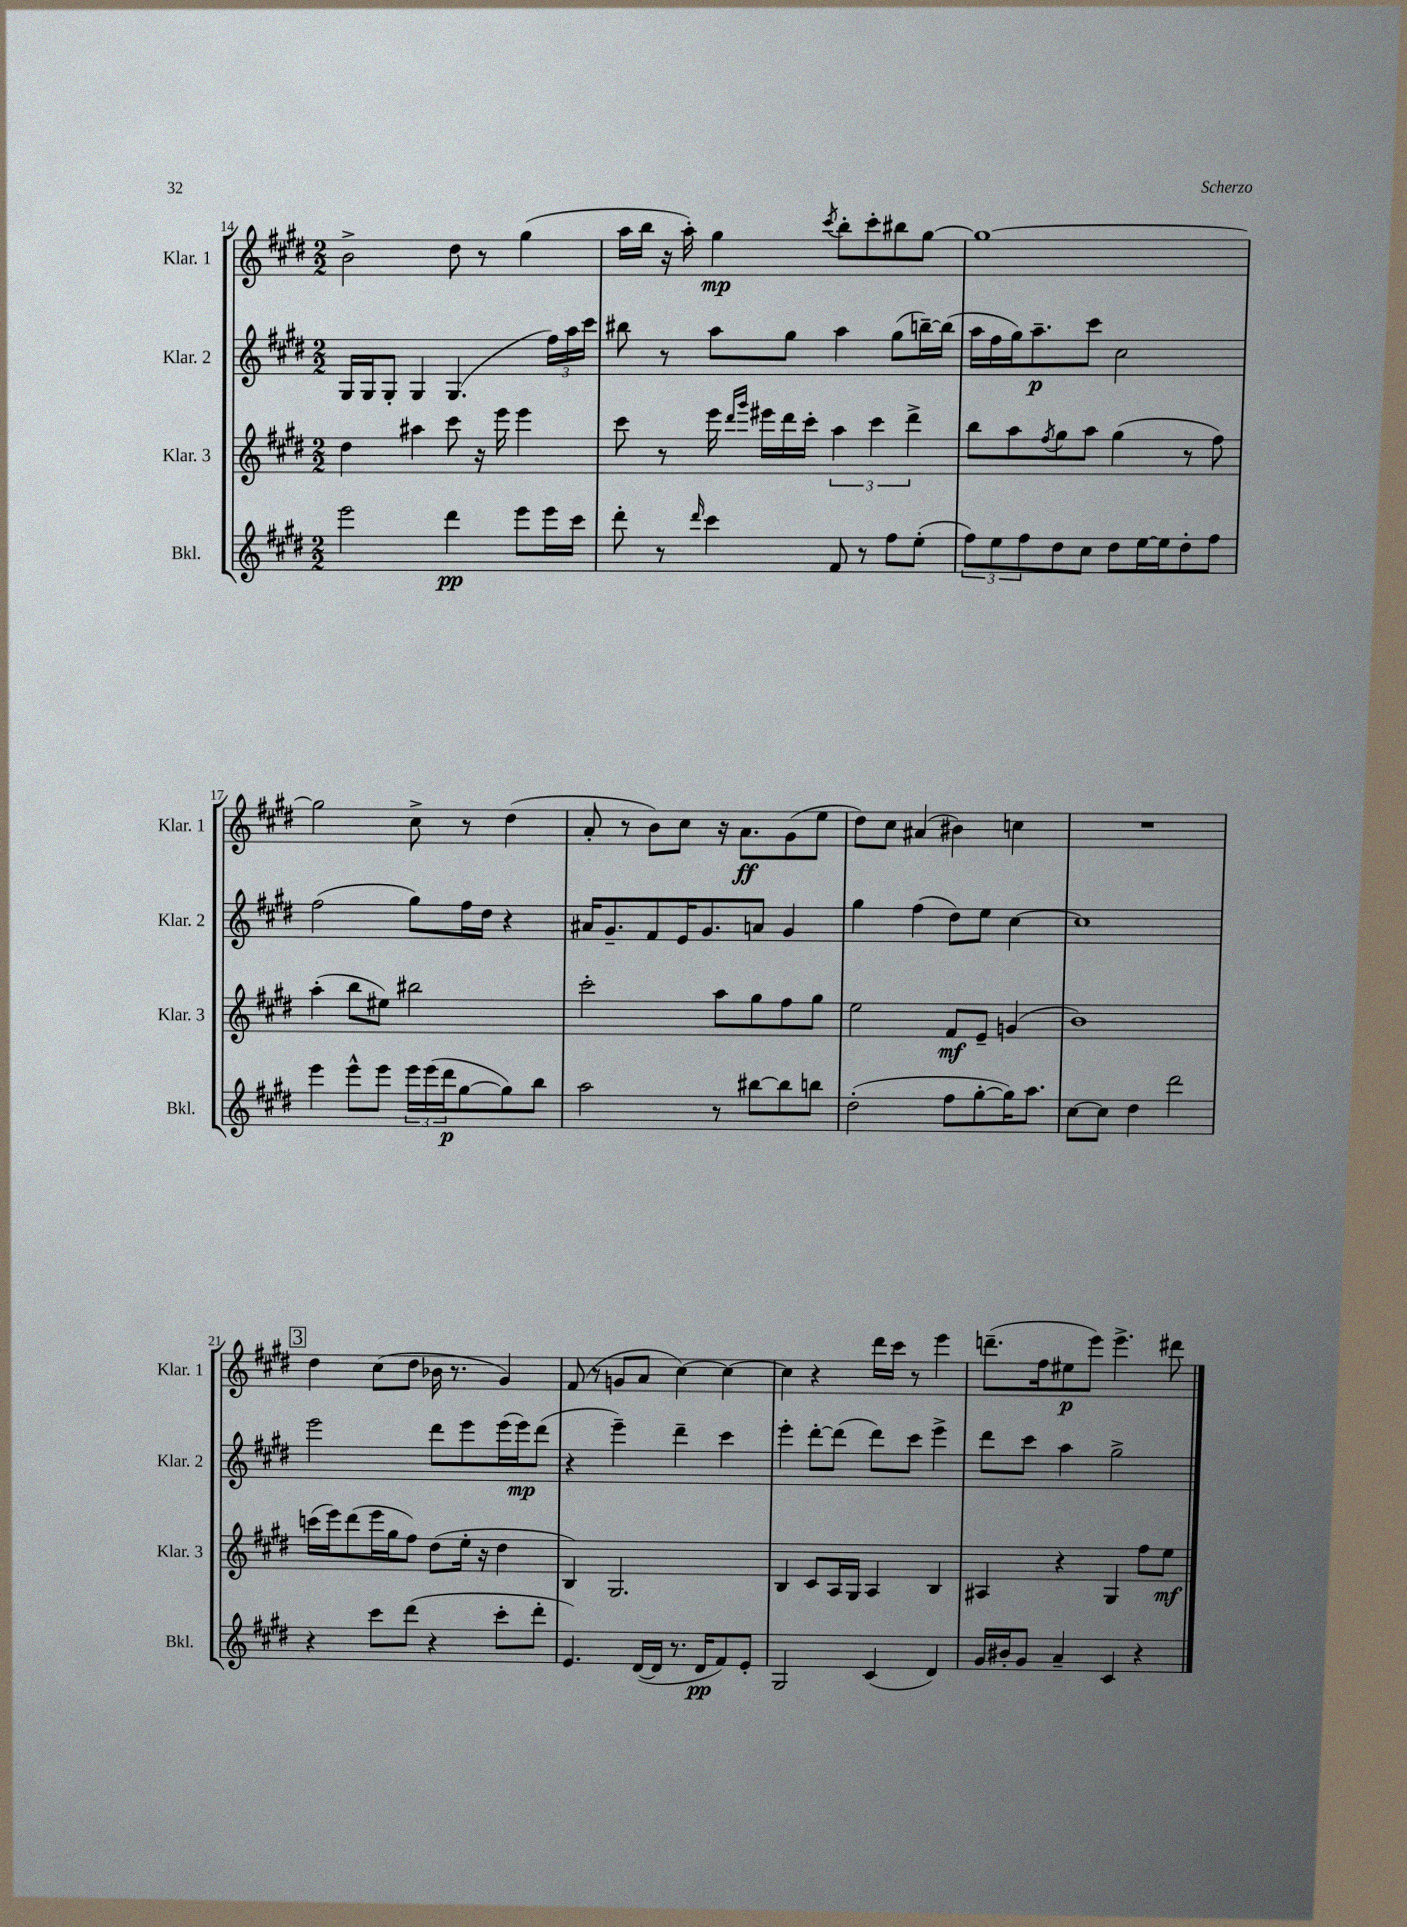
<<
\new StaffGroup <<
\new Staff = "s0" \with { instrumentName = "Klar. 1" shortInstrumentName = "Klar. 1" } {
    \clef treble \key e \major \numericTimeSignature \time 2/2
    b'2-> dis''8 r8 gis''4( |
    a''16 b''16 r16 a''16-.) gis''4\mp \acciaccatura { cis'''8 } b''8-. cis'''8-. bis''8 gis''8~ |
    gis''1~ |
    gis''2 cis''8-> r8 dis''4( |
    a'8-. r8 b'8) cis''8 r16 a'8.\ff gis'8( e''8 |
    dis''8) cis''8 ais'4( bis'4) c''4 |
    R1 |
    \mark \markup { \box "3" } dis''4 cis''8( dis''8 bes'16 r8. gis'4) |
    fis'8( r8 g'8 a'8 cis''4~) cis''4~ |
    cis''4 r4 dis'''16 cis'''16 r8 e'''4 |
    d'''8.--( fis''16 eis''8\p e'''8) e'''4.-> dis'''8 \bar "|." |
}
\new Staff = "s1" \with { instrumentName = "Klar. 2" shortInstrumentName = "Klar. 2" } {
    \clef treble \key e \major \numericTimeSignature \time 2/2
    gis16 gis16 gis8-. gis4 gis4.( \tuplet 3/2 { fis''16) a''16 cis'''16 } |
    bis''8 r8 a''8 gis''8 a''4 gis''8( b''16~--) b''16( |
    a''16 fis''16 gis''16) a''8.--\p cis'''8 cis''2 |
    fis''2( gis''8) fis''16 dis''16 r4 |
    ais'16 gis'8.-- fis'8 e'16 gis'8. a'8 gis'4 |
    gis''4 fis''4( dis''8) e''8 cis''4~ |
    cis''1 |
    \mark \markup { \box "3" } e'''2 dis'''8 e'''8 e'''16( e'''16\mp) dis'''8( |
    r4 e'''4--) dis'''4-- cis'''4 |
    e'''4-. dis'''8~-. dis'''8( dis'''8) cis'''8 e'''4-> |
    dis'''8 cis'''8 a''4 gis''2-> \bar "|." |
}
\new Staff = "s2" \with { instrumentName = "Klar. 3" shortInstrumentName = "Klar. 3" } {
    \clef treble \key e \major \numericTimeSignature \time 2/2
    dis''4 ais''4 cis'''8 r16 e'''16 e'''4 |
    cis'''8 r8 e'''16 \grace { dis'''16 gis'''16 } eis'''16 dis'''16 cis'''16-. \tuplet 3/2 { a''4 cis'''4 dis'''4-> } |
    b''8 a''8 \acciaccatura { fis''8 } gis''8 a''8 gis''4( r8 fis''8) |
    a''4-.( b''8 eis''8) bis''2 |
    cis'''2-. a''8 gis''8 fis''8 gis''8 |
    e''2 fis'8\mf e'8-- g'4( |
    b'1) |
    \mark \markup { \box "3" } c'''16( e'''16) dis'''8( e'''16 gis''16 fis''8) dis''8( e''16-. r16 dis''4 |
    b4) gis2. |
    b4 cis'8 a16 gis16 a4 b4 |
    ais4 r4 gis4 fis''8 e''8\mf \bar "|." |
}
\new Staff = "s3" \with { instrumentName = "Bkl." shortInstrumentName = "Bkl." } {
    \clef treble \key e \major \numericTimeSignature \time 2/2
    e'''2 dis'''4\pp e'''8 e'''16 cis'''16 |
    dis'''8-. r8 \grace { dis'''16 } cis'''4 fis'8 r8 fis''8 e''8-.( |
    \tuplet 3/2 { fis''8) e''8 fis''8 } dis''8 cis''8 dis''8 e''16~ e''16 dis''8-. fis''8 |
    e'''4 e'''8-^ e'''8 \tuplet 3/2 { e'''16 e'''16( dis'''16\p } gis''8~ gis''8) b''8 |
    a''2 r8 bis''8~ bis''8 b''8 |
    dis''2-.( fis''8 gis''8~-. gis''16) a''8. |
    cis''8~ cis''8 dis''4 dis'''2 |
    \mark \markup { \box "3" } r4 cis'''8 dis'''8( r4 cis'''8-. dis'''8-. |
    e'4.) dis'16~( dis'16 r8. dis'16\pp fis'8) e'8-. |
    gis2 cis'4( dis'4) |
    gis'16 bis'16-. gis'8 a'4-- cis'4 r4 \bar "|." |
}
>>
>>
\layout { \context { \Score currentBarNumber = #14 } }
